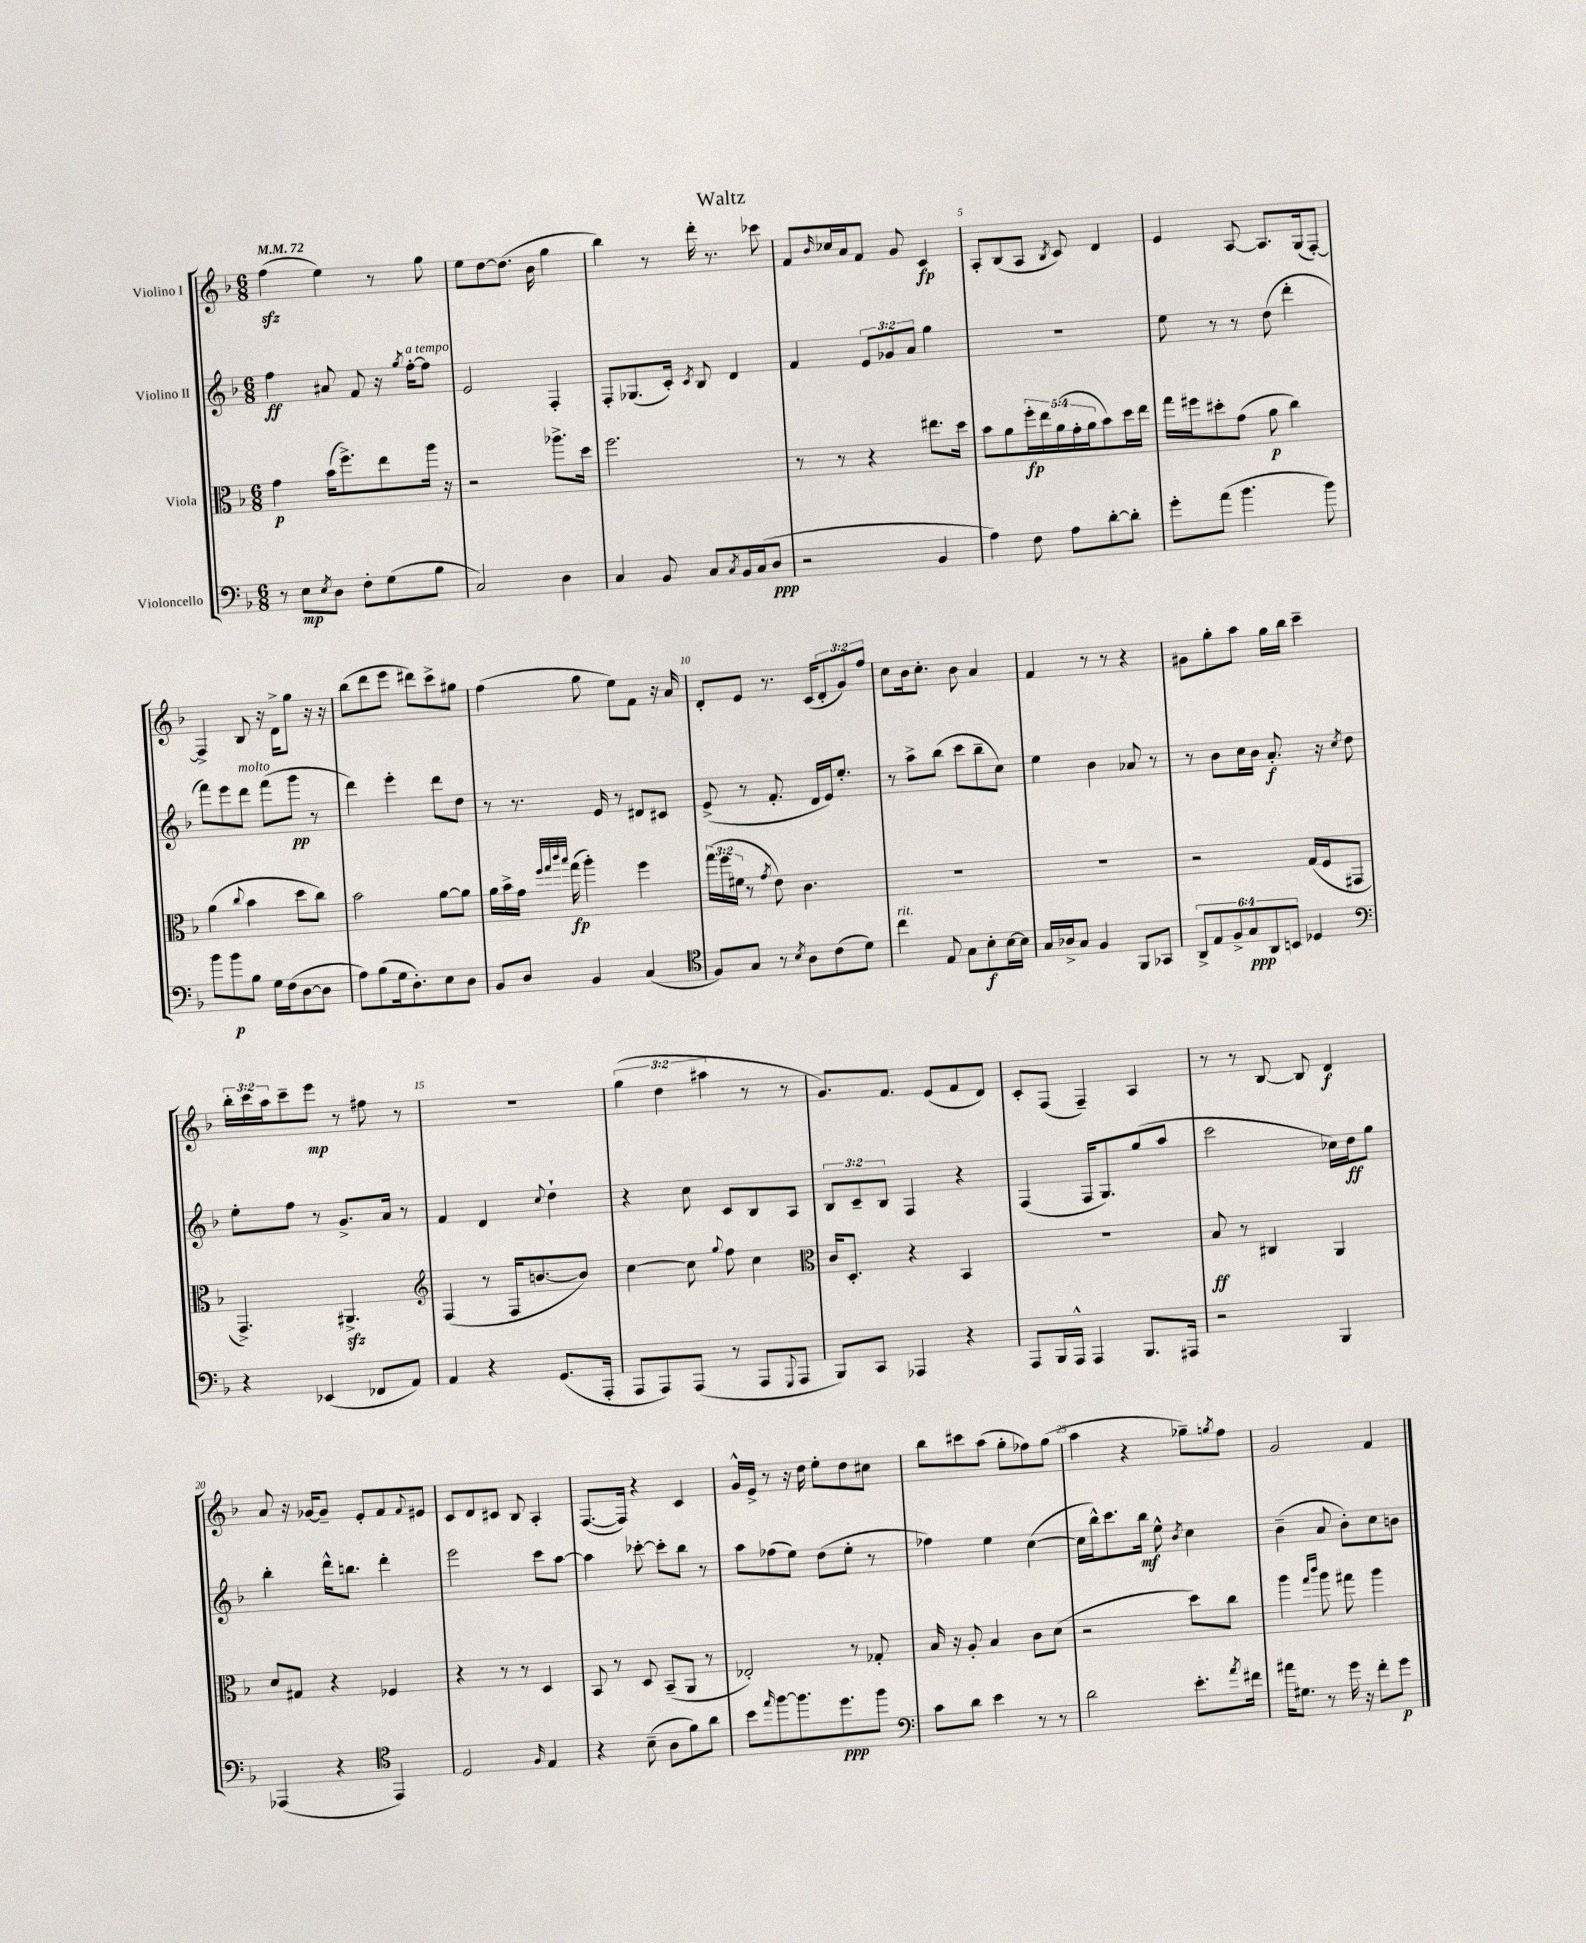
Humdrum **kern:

**kern	**kern	**kern	**kern
*staff4	*staff3	*staff2	*staff1
*clefF4	*clefC3	*clefG2	*clefG2
*k[b-]	*k[b-]	*k[b-]	*k[b-]
*M6/8	*M6/8	*M6/8	*M6/8
*MM72	*MM72	*MM72	*MM72
8r	4g\	4ff\	(4ff\
8E\L	.	.	.
8qE/	.	.	.
8D\J	(16b-\LK	8a#/	4ee\)
.	8.ff^\)	.	.
8F'\L	.	8f/	.
(8G\	8ee\	16r	8r
.	.	8qgg/	.
.	.	[16ff'\LK	.
8B-\J	16aa\Jk	8ff\]J	8gg\
.	16r	.	.
=	=	=	=
2C/)	2r	2e/	8ee\L
.	.	.	[8dd\
.	.	.	(8.dd\]J
.	.	.	16b-\
4D\	8.aa-^\L	4F'/	4gg\
.	16dd\Jk	.	.
=	=	=	=
4C/	2.ff\	8F'/L	4bb-\)
.	.	(8.G-/	.
8BB-/	.	.	8r
.	.	16c'/Jk)	.
.	.	8qc/	.
8C/L	.	8B-/	16ddd'\
.	.	.	8.r
8qC/	.	.	.
16BB-/L	.	4d/	.
(16C/J	.	.	.
8D/J	.	.	8ccc-\
=	=	=	=
2r	8r	4f/	8f/L
.	.	.	16qqb-/
.	8r	.	16cc-/L
.	.	.	16a/J
.	4r	12e/L	8f/J
.	.	12g-/	.
.	.	.	8g/
.	.	12a/J	.
4BB-/	8.ee#\L	4gg\	4c/
.	16dd\Jk	.	.
=	=	=	=
4A\)	8b-\L	2.r	8A'/L
.	8a\	.	(8B-/
8F\	20ff'\L	.	8A/J
.	20ee\	.	.
.	(20a\	.	.
.	.	.	8qB-/
8A\L	.	.	8c/)
.	20g'\	.	.
.	20a\J	.	.
[8d'\	8b-\)	.	4d/
8d'\]J	16dd\L	.	.
.	16ee\JJ	.	.
=	=	=	=
8g'\L	16gg\LL	8ee\	4e/
.	16ff#\J	.	.
(8a\J	8dd#'\	8r	.
4.b-\	(8g\J	8r	[8A/
.	8a\	(8dd\	8.A/]L
.	4cc\)	4ddd'\	.
.	.	.	(16G/k
8b-\)	.	.	[8F'/J)
=	=	=	=
8b-\L	(4a\	8fff\L)	4F^/]
8b-\	.	8eee\	.
.	8qqcc/	.	.
8B-\J	4b-\	8ddd\J	8B-/
16G\LL	.	(8fff\L	16r
(16F\J	.	.	16d^\LK
[8D\	8dd\L	8ggg\J	8gg\J
8D\]J	8cc\J)	8r	16r
.	.	.	16r
=	=	=	=
8A\L)	2b-\	4ddd\)	(8bb-\L
(8B-\	.	.	8ddd\
16G\k	.	4eee'\	8eee\J
8.D'\)	.	.	.
.	.	.	8ddd#\L)
8E\	[8a\L	8ddd\L	8ccc^\
8D\J	8a\]J	8dd\J	8gg#\J
=	=	=	=
8BB-/L	16a\LL	8r	(4ff\
.	16b-^\	.	.
8D/J	16g\JJ	8.r	.
.	32qqff/LLL	.	.
.	32qqgg/	.	.
.	32qqccc/	.	.
.	32qqbb-/JJJ	.	.
.	(16gg\	.	.
4BB-/	4aa'\)	.	8gg\
.	.	16e/	.
.	.	8r	8ee\L)
(4C/	4ff\	8d#/L	8f\J
.	.	8c#/J	16r
.	.	.	16a/
=	=	=	=
*clefC4	*	*	*
8F/L)	(24gg\LL	(8e^/	8d'/L
.	24ff\	.	.
.	24f#\JJ	.	.
8G/J	8r	8r	8e/J
.	8qg/	.	.
8r	8e\)	8.f'/	8.r
8qB-/	.	.	.
8A\L	4.c\	.	.
.	.	16d/LL	(16c/LK
(8c\	.	16e/J)	12d'/
.	.	8.ee'/J	.
.	.	.	12g/)
8d\J)	.	.	.
.	.	.	12ff/J
=	=	=	=
4cc\	2.r	8r	8cc\L
.	.	8aa^\L	16b-\k
.	.	.	8.cc'\J
8E/	.	(8bb-\J	.
8G\L	.	8ccc\L	8b-\
8B-'\	.	8bb-~\	4a/
[16B-\L	.	8cc\J)	.
16B-\]JJ	.	.	.
=	=	=	=
16G/LL	2.r	4ee\	4f/
16A-^/J	.	.	.
8G/J	.	.	.
4F/	.	4b-\	8r
.	.	.	8r
8FF/L	.	8a-/	4r
8GG-/J	.	8r	.
=	=	=	=
12AA^/L	2r	8r	8g#\L
12E/	.	.	.
.	.	8b-\L	8gg'\
12F^/	.	.	.
12G/	.	16cc\L	8aa\J
.	.	16b-\JJ	.
12AA/	.	.	.
.	.	8.a'/	16gg\LL
12BB/J	.	.	.
.	.	.	16bb-\JJ
4D-/	(16G/LL	.	4ccc~\
.	16F/J	16r	.
.	.	8qcc/	.
.	8GG#/J	8dd\	.
=	=	=	=
*clefF4	*	*	*
4r	4.GG^/)	8ee'\L	24bb-'\LL
.	.	.	24ccc\
.	.	.	24aa\J
.	.	8ff\J	8ccc~\
(4EE-/	.	8r	8eee\J
.	4.AA#^/	8.g^/L	8r
8FF-/L	.	.	8ff#\
.	.	16a/Jk	.
8AA/J)	.	8r	8r
=	=	=	=
*	*clefG2	*	*
4AA/	(4F/	4f/	2.r
4r	8r	4d/	.
.	16F/LK	.	.
.	[8.b/	.	.
.	.	8qqcc/	.
(8.GG/L	.	4dd`\	.
.	8b/]J)	.	.
16AAA'/Jk	.	.	.
=	=	=	=
8AAA/L	[4cc\	4r	(6gg\
8AAA/)	.	.	.
.	.	.	6dd\
(8AAA/J	8cc\]	8cc\	.
.	.	.	6aa#\
.	8qqgg/	.	.
8r	8ff\	8c/L	.
8AAA/L	4cc\	8B-/	8r
8qqGGG/	.	.	.
8AAA/J	.	8A/J	8r
=	=	=	=
*	*clefC3	*	*
8BBB-/L)	16c/LK	12B-/L	8.g/L)
.	8.D'/J	.	.
.	.	12c~/	.
8CC/J	.	.	.
.	.	12B-/J	.
.	.	.	8.f/J
4AAA-/	4r	4F/	.
.	.	.	(8e/L
4r	4BB-/	4r	8f/
.	.	.	8d/J)
=	=	=	=
8AAA/L	2.r	(4F/	8c'/L
16BBB-/L	.	.	(8F/J
16AAA^^/JJ	.	.	.
4AAA/	.	16F/LK	4F~/)
.	.	8.G/)	.
8.BBB-/L	.	(8gg/	4A/
.	.	8aa/J	.
16AAA#/Jk	.	.	.
=	=	=	=
2r	8B-/	2ccc\	8r
.	8r	.	8r
.	4C#/	.	[8B-/
.	.	.	8B-/]
4BBB-/	4AA/	16cc-\LL)	4d/
.	.	16dd\J	.
.	.	8gg\J	.
=	=	=	=
(4AAA-/	8d/L	4bb-'\	8a/
.	8G#/J	.	16r
.	.	.	[16g-/LK
4r	4r	16ddd^^\LK	8g-~/]J
.	.	8.bb\J	.
.	.	.	8e'/L
*clefC4	*	*	*
4EE/)	4F-/	4ddd'\	8f/
.	.	.	8qqf/
.	.	.	8e#/J
=	=	=	=
2D/	4r	2eee\	8c/L
.	.	.	8d/
.	8r	.	8c#/J
.	8r	.	8B-/
16qqF/	.	.	.
4E/	4D/	8ccc\L	4A'/
.	.	[8aa\J	.
=	=	=	=
4r	8BB-/	4aa\]	([8.F/L
.	8r	.	.
.	.	.	16F/]Jk)
(8B-~\	8D/	[8ccc-'\	4r
8A\L	(8BB-~/L	8ccc-'\]L	.
8f\)	8AA/J	8bb-\J	4c/
8a\J	8r	8r	.
=	=	=	=
8b-\L	2E-'/)	8aa\L	16g^^/LL
.	.	.	16e^/JJ
16qqee/	.	.	.
[8ff\	.	(8ff-\	8r
8.ff\]	.	8ee\J)	16r
.	.	.	16dd\
.	.	(8dd\L	8ee'\L
8.dd\	.	.	.
.	8r	8ee'\J	8dd\
8ff\J	8G-'/	8r	8cc#\J
=	=	=	=
*clefF4	*	*	*
8c\L	16B-/	4ff-\)	8bb-\L
.	16r	.	.
8d\J	8A'/	.	8ccc#\
4e\	4B-/	4ee\	(8aa\J
.	.	.	8gg'\L
8r	8c\L	([4cc\	8ff-\)
8r	(8d\J	.	(8gg\J
=	=	=	=
2d\	2r	16cc\]LL	4aa\
.	.	16bb-^^\J)	.
.	.	8.ccc\	.
.	.	.	4r
.	.	16bb-\Jk	.
.	.	8ee^^\	.
.	.	8qb-/	.
8.e'\L	8dd\L)	4cc\	8gg-~\L)
.	.	.	8qgg/
.	8cc\J	.	8ff\J
8qa/	.	.	.
16f#\Jk	.	.	.
=	=	=	=
16a#\LK	4aa\	(4b-~\	2g/
8.G#\J	.	.	.
.	16qqgg/LL	.	.
.	16qqccc/JJ	.	.
8r	8aa\	8a/	.
16g\	8gg#\	8b-'\L)	.
16r	.	.	.
8f'\L	4aa\	8cc\	4f/
8g\J	.	8b\J	.
==	==	==	==
*-	*-	*-	*-
